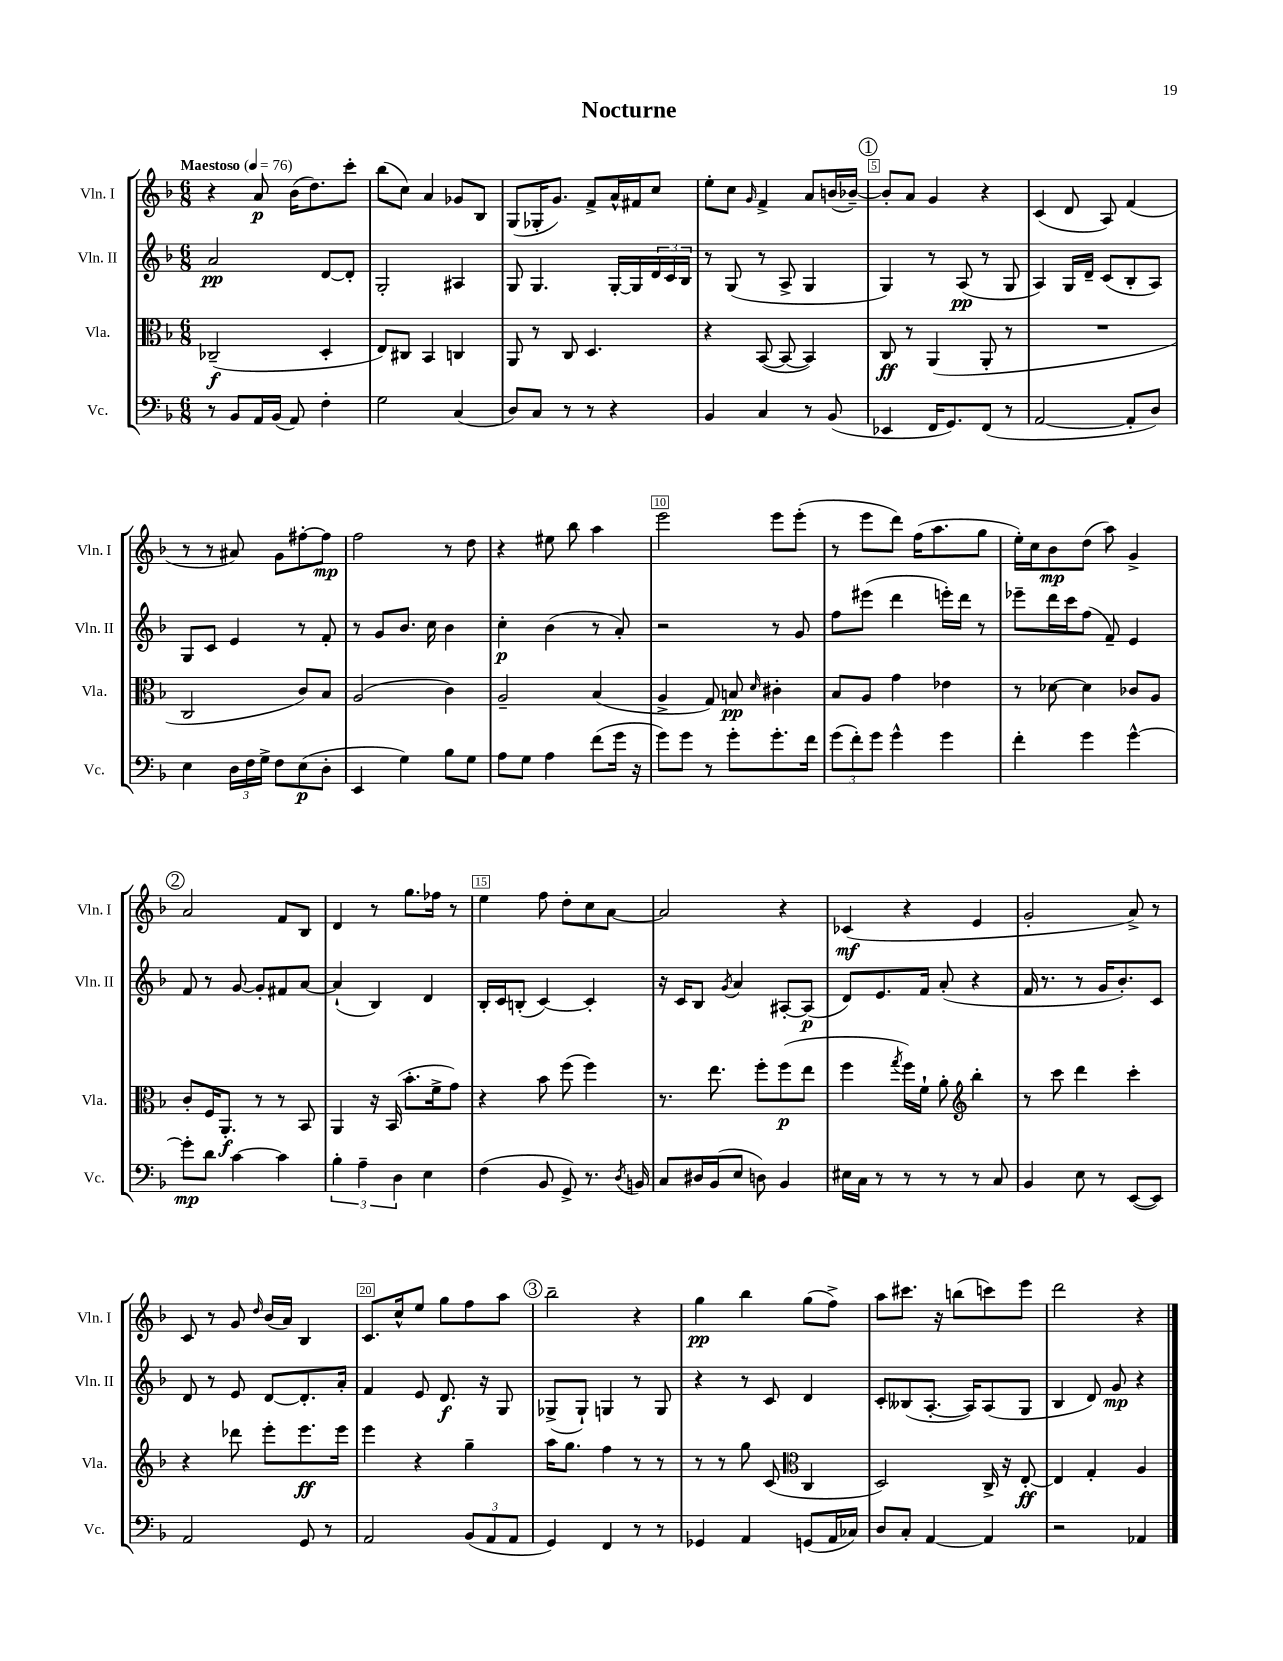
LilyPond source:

\header { title = "Nocturne" }
<<
\new StaffGroup <<
\new Staff = "s0" \with { instrumentName = "Vln. I" shortInstrumentName = "Vln. I" } {
    \clef treble \key f \major \numericTimeSignature \time 6/8 \tempo "Maestoso" 4 = 76
    r4 a'8\p bes'16( d''8.) c'''8-. |
    bes''8( c''8) a'4 ges'8 bes8 |
    g8( ges16-. g'8.) f'8-> a'16-^ fis'16 c''8 |
    e''8-. c''8 \grace { g'16 } f'4-> a'8 b'16( bes'16~--) |
    \mark \markup { \circle "1" } bes'8-. a'8 g'4 r4 |
    c'4( d'8 a8) f'4( |
    r8 r8 ais'8) g'8 fis''8~-. fis''8\mp |
    f''2 r8 d''8 |
    r4 eis''8 bes''8 a''4 |
    e'''2 e'''8 e'''8-.( |
    r8 e'''8 d'''8) f''16( a''8. g''8 |
    e''16-.) c''16 bes'8\mp d''8( a''8) g'4-> |
    \mark \markup { \circle "2" } a'2 f'8 bes8 |
    d'4 r8 g''8. fes''16 r8 |
    e''4 f''8 d''8-. c''8 a'8~ |
    a'2 r4 |
    ces'4\mf( r4 e'4 |
    g'2-. a'8->) r8 |
    c'8 r8 g'8 \grace { d''16 } bes'16( a'16) bes4 |
    c'8. c''16-^ e''8 g''8 f''8 a''8 |
    \mark \markup { \circle "3" } bes''2-- r4 |
    g''4\pp bes''4 g''8( f''8->) |
    a''8 cis'''8. r16 b''8( c'''8) e'''8 |
    d'''2 r4 \bar "|." |
}
\new Staff = "s1" \with { instrumentName = "Vln. II" shortInstrumentName = "Vln. II" } {
    \clef treble \key f \major \numericTimeSignature \time 6/8
    a'2\pp d'8~ d'8-. |
    g2-. ais4 |
    g8 g4. g16~-. g16 \tuplet 3/2 { d'16 c'16 bes16 } |
    r8 g8( r8 a8-> g4 |
    \mark \markup { \circle "1" } g4) r8 a8\pp( r8 g8 |
    a4) g16 d'16-- c'8( bes8-. a8) |
    g8 c'8 e'4 r8 f'8-. |
    r8 g'8 bes'8. c''16 bes'4 |
    c''4-.\p bes'4( r8 a'8-.) |
    r2 r8 g'8 |
    f''8 eis'''8( d'''4 e'''16-.) d'''16 r8 |
    ees'''8-- d'''16 c'''16 f''8( f'8--) e'4 |
    \mark \markup { \circle "2" } f'8 r8 g'8~ g'8-. fis'8 a'8~ |
    a'4-!( bes4) d'4 |
    bes16-. c'16 b8-.( c'4~) c'4-. |
    r16 c'16 bes8 \acciaccatura { g'8 } a'4 ais8~-. ais8\p( |
    d'8) e'8. f'16 a'8-.( r4 |
    f'16 r8. r8 g'16 bes'8.-.) c'8 |
    d'8 r8 e'8 d'8~ d'8.-. a'16-. |
    f'4 e'8 d'8.\f r16 g8 |
    \mark \markup { \circle "3" } ges8->( ges8-!) g4 r8 g8 |
    r4 r8 c'8 d'4 |
    c'8-. beses8( a8.~-. a16) a8( g8 |
    bes4 d'8) g'8\mp r4 \bar "|." |
}
\new Staff = "s2" \with { instrumentName = "Vla." shortInstrumentName = "Vla." } {
    \clef alto \key f \major \numericTimeSignature \time 6/8
    ces2--\f( d4-. |
    e8) cis8 bes,4 c4 |
    a,8 r8 c8 d4. |
    r4 bes,8~( bes,8~ bes,4) |
    \mark \markup { \circle "1" } c8\ff r8 a,4( a,8-. r8 |
    R2. |
    c2 c'8) bes8 |
    a2( c'4) |
    a2-- bes4( |
    a4-> g8) b8\pp \grace { d'16 } cis'4-. |
    bes8 a8 g'4 ees'4 |
    r8 des'8~ des'4 ces'8 a8 |
    \mark \markup { \circle "2" } c'8-. f16 a,8.-.\f r8 r8 bes,8 |
    a,4 r16 bes,16( bes'8.-. f'16-> g'8) |
    r4 bes'8 f''8( f''4) |
    r8. e''8. f''8-. f''8\p( e''8 |
    f''4 \acciaccatura { g''8 } f''16) f'16-! a'8-. \clef treble bes''4-. |
    r8 c'''8 d'''4 c'''4-. |
    r4 des'''8 e'''8-. e'''8.\ff e'''16 |
    e'''4 r4 g''4-- |
    \mark \markup { \circle "3" } a''16 g''8. f''4 r8 r8 |
    r8 r8 g''8 c'8( \clef alto c4 |
    d2) c16-> r16 e8~-.\ff |
    e4 g4-. a4 \bar "|." |
}
\new Staff = "s3" \with { instrumentName = "Vc." shortInstrumentName = "Vc." } {
    \clef bass \key f \major \numericTimeSignature \time 6/8
    r8 bes,8 a,16 bes,16( a,8) f4-. |
    g2 c4( |
    d8) c8 r8 r8 r4 |
    bes,4 c4 r8 bes,8( |
    \mark \markup { \circle "1" } ees,4 f,16 g,8.) f,8( r8 |
    a,2~ a,8-. d8) |
    e4 \tuplet 3/2 { d16 f16 g16-> } f8 e8\p( d8-. |
    e,4 g4) bes8 g8 |
    a8 g8 a4 f'8( g'16 r16 |
    g'8) g'8 r8 g'8-. g'8.-. f'16 |
    \tuplet 3/2 { g'8( f'8-.) g'8 } g'4-^ g'4 |
    f'4-. g'4 g'4~-^ |
    \mark \markup { \circle "2" } g'8-.\mp d'8 c'4~ c'4 |
    \tuplet 3/2 { bes4-. a4-- d4 } e4 |
    f4( bes,8 g,8->) r8. \acciaccatura { d8 } b,16 |
    c8 dis16 bes,16( e8 d8) bes,4 |
    eis16 c16 r8 r8 r8 r8 c8 |
    bes,4 e8 r8 e,8~( e,8) |
    a,2 g,8 r8 |
    a,2 \tuplet 3/2 { bes,8( a,8 a,8 } |
    \mark \markup { \circle "3" } g,4) f,4 r8 r8 |
    ges,4 a,4 g,8( a,16 ces16) |
    d8 c8-. a,4~ a,4 |
    r2 aes,4 \bar "|." |
}
>>
>>
\layout { \context { \Score \override BarNumber.break-visibility = ##(#f #t #t) barNumberVisibility = #(every-nth-bar-number-visible 5) \override BarNumber.stencil = #(make-stencil-boxer 0.1 0.3 ly:text-interface::print) } }
